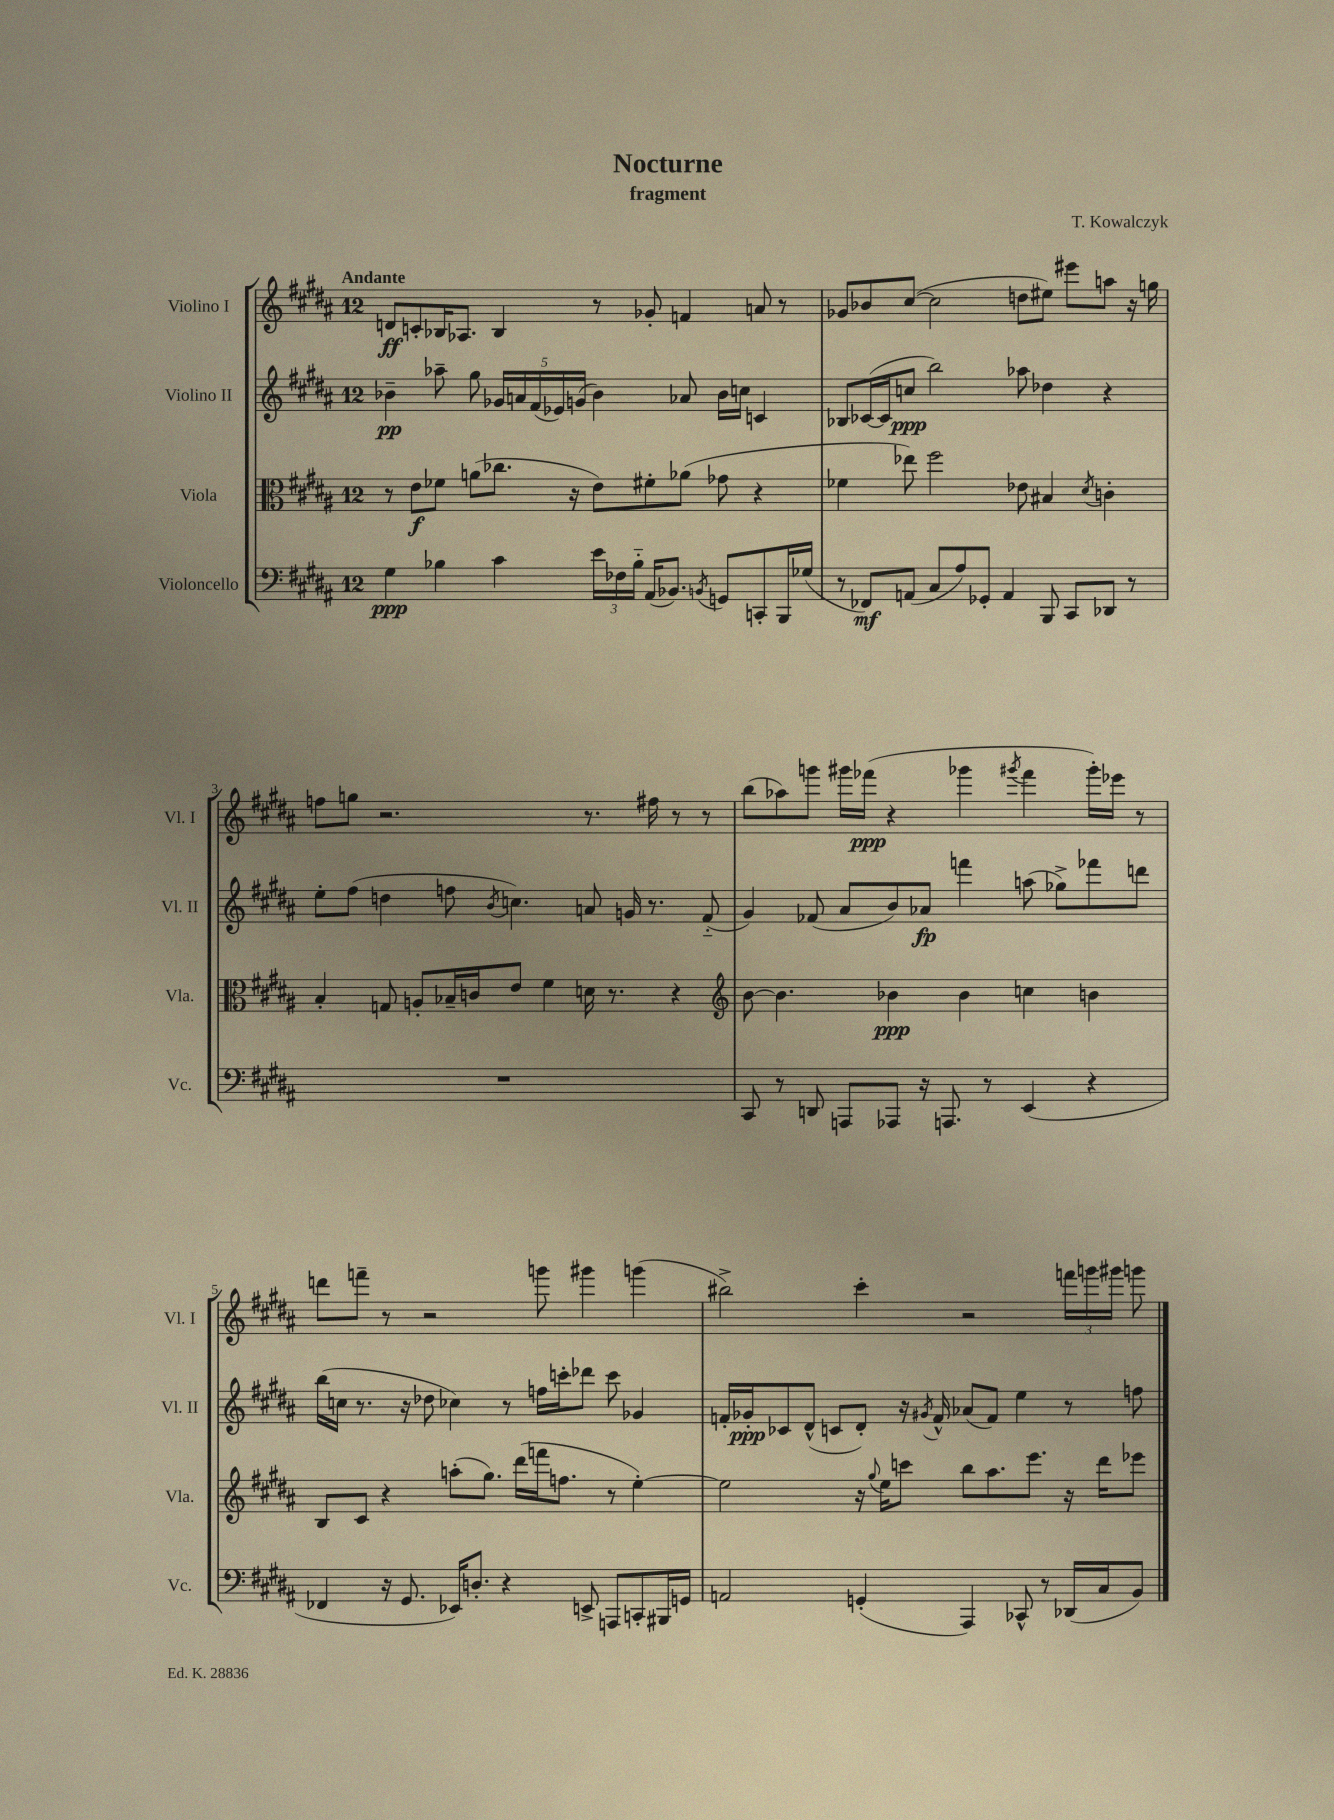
\header { title = "Nocturne" composer = "T. Kowalczyk" subtitle = "fragment" }
<<
\new StaffGroup <<
\new Staff = "s0" \with { instrumentName = "Violino I" shortInstrumentName = "Vl. I" } {
    \clef treble \key b \major \once \override Staff.TimeSignature.style = #'single-digit \time 12/8 \tempo "Andante"
    \autoBeamOff d'8[\ff c'8-. bes16 aes8.] bes4 r8 ges'8-. f'4 a'8 r8 |
    ges'8[ bes'8 cis''8]~( cis''2 d''8[ eis''8]) eis'''8[ a''8] r16 g''16 |
    f''8[ g''8] r2. r8. fis''16 r8 r8 |
    b''8[( aes''8) g'''8] gis'''16[ fes'''16]\ppp( r4 ges'''4 \acciaccatura { gis'''8 } fes'''4 gis'''16[-.) ees'''16] r8 |
    d'''8[ f'''8]-- r8 r2 g'''8 gis'''4 g'''4( |
    bis''2->) cis'''4-. r2 \tuplet 3/2 { f'''16[ g'''16 gis'''16] } g'''8 \bar "|." |
}
\new Staff = "s1" \with { instrumentName = "Violino II" shortInstrumentName = "Vl. II" } {
    \clef treble \key b \major \once \override Staff.TimeSignature.style = #'single-digit \time 12/8
    \autoBeamOff bes'4--\pp aes''8-- gis''8 \tuplet 5/4 { ges'16[ a'16 fis'16( ees'16) g'16]( } bes'4) aes'8 bes'16[ c''16] c'4 |
    bes8[ ces'16~( ces'16 c''8]\ppp b''2) aes''8 des''4 r4 |
    e''8[-. fis''8]( d''4 f''8 \acciaccatura { b'8 } c''4.) a'8 g'16 r8. fis'8-_( |
    gis'4) fes'8( ais'8[ b'8) aes'8]\fp f'''4 a''8( ges''8[->) fes'''8 d'''8] |
    b''16[( c''16] r8. r16 des''8 ces''4) r8 f''16[ c'''16-. des'''8] c'''8 ges'4 |
    f'16[-. ges'16-.\ppp ces'8 dis'8]-^( c'8[ dis'8]-.) r16 \acciaccatura { gis'8 } f'16-^ aes'8[( f'8]) e''4 r8 f''8 \bar "|." |
}
\new Staff = "s2" \with { instrumentName = "Viola" shortInstrumentName = "Vla." } {
    \clef alto \key b \major \once \override Staff.TimeSignature.style = #'single-digit \time 12/8
    \autoBeamOff r8 e'8[\f fes'8] a'8[( ces''8.] r16 e'8[) fis'8-. aes'8]( ges'8 r4 |
    fes'4 ees''8) fis''2 ees'8 bis4 \acciaccatura { dis'8 } c'4-. |
    b4-. g8 a8[-. bes16-- c'16 e'8] fis'4 d'16 r8. r4 |
    \clef treble b'8~ b'4. bes'4\ppp bes'4 c''4 b'4 |
    b8[ cis'8] r4 a''8[-.( gis''8.]) dis'''16[( f'''16 f''8.] r8 e''4~-.) |
    e''2 r16 \appoggiatura { gis''8 } e''16[ c'''8] b''8[ ais''8. e'''8.] r16 dis'''16[ ees'''8] \bar "|." |
}
\new Staff = "s3" \with { instrumentName = "Violoncello" shortInstrumentName = "Vc." } {
    \clef bass \key b \major \once \override Staff.TimeSignature.style = #'single-digit \time 12/8
    \autoBeamOff gis4\ppp bes4 cis'4 \tuplet 3/2 { e'16[ fes16 bes16]-_ } ais,16[( bes,8.]) \acciaccatura { b,8 } g,8[ c,8-. b,,16 ges16]( |
    r8 fes,8[\mf) a,8]( cis8[ ais8) ges,8]-. a,4 b,,8 cis,8[ des,8] r8 |
    R1. |
    cis,8 r8 d,8 a,,8[ aes,,8] r16 a,,8. r8 e,4( r4 |
    fes,4 r16 gis,8. ees,16[) d8.]-. r4 e,8-> a,,8[ c,8-. bis,,16 g,16] |
    a,2 g,4-.( ais,,4) ces,8-^ r8 des,16[( cis16 b,8]) \bar "|." |
}
>>
>>
